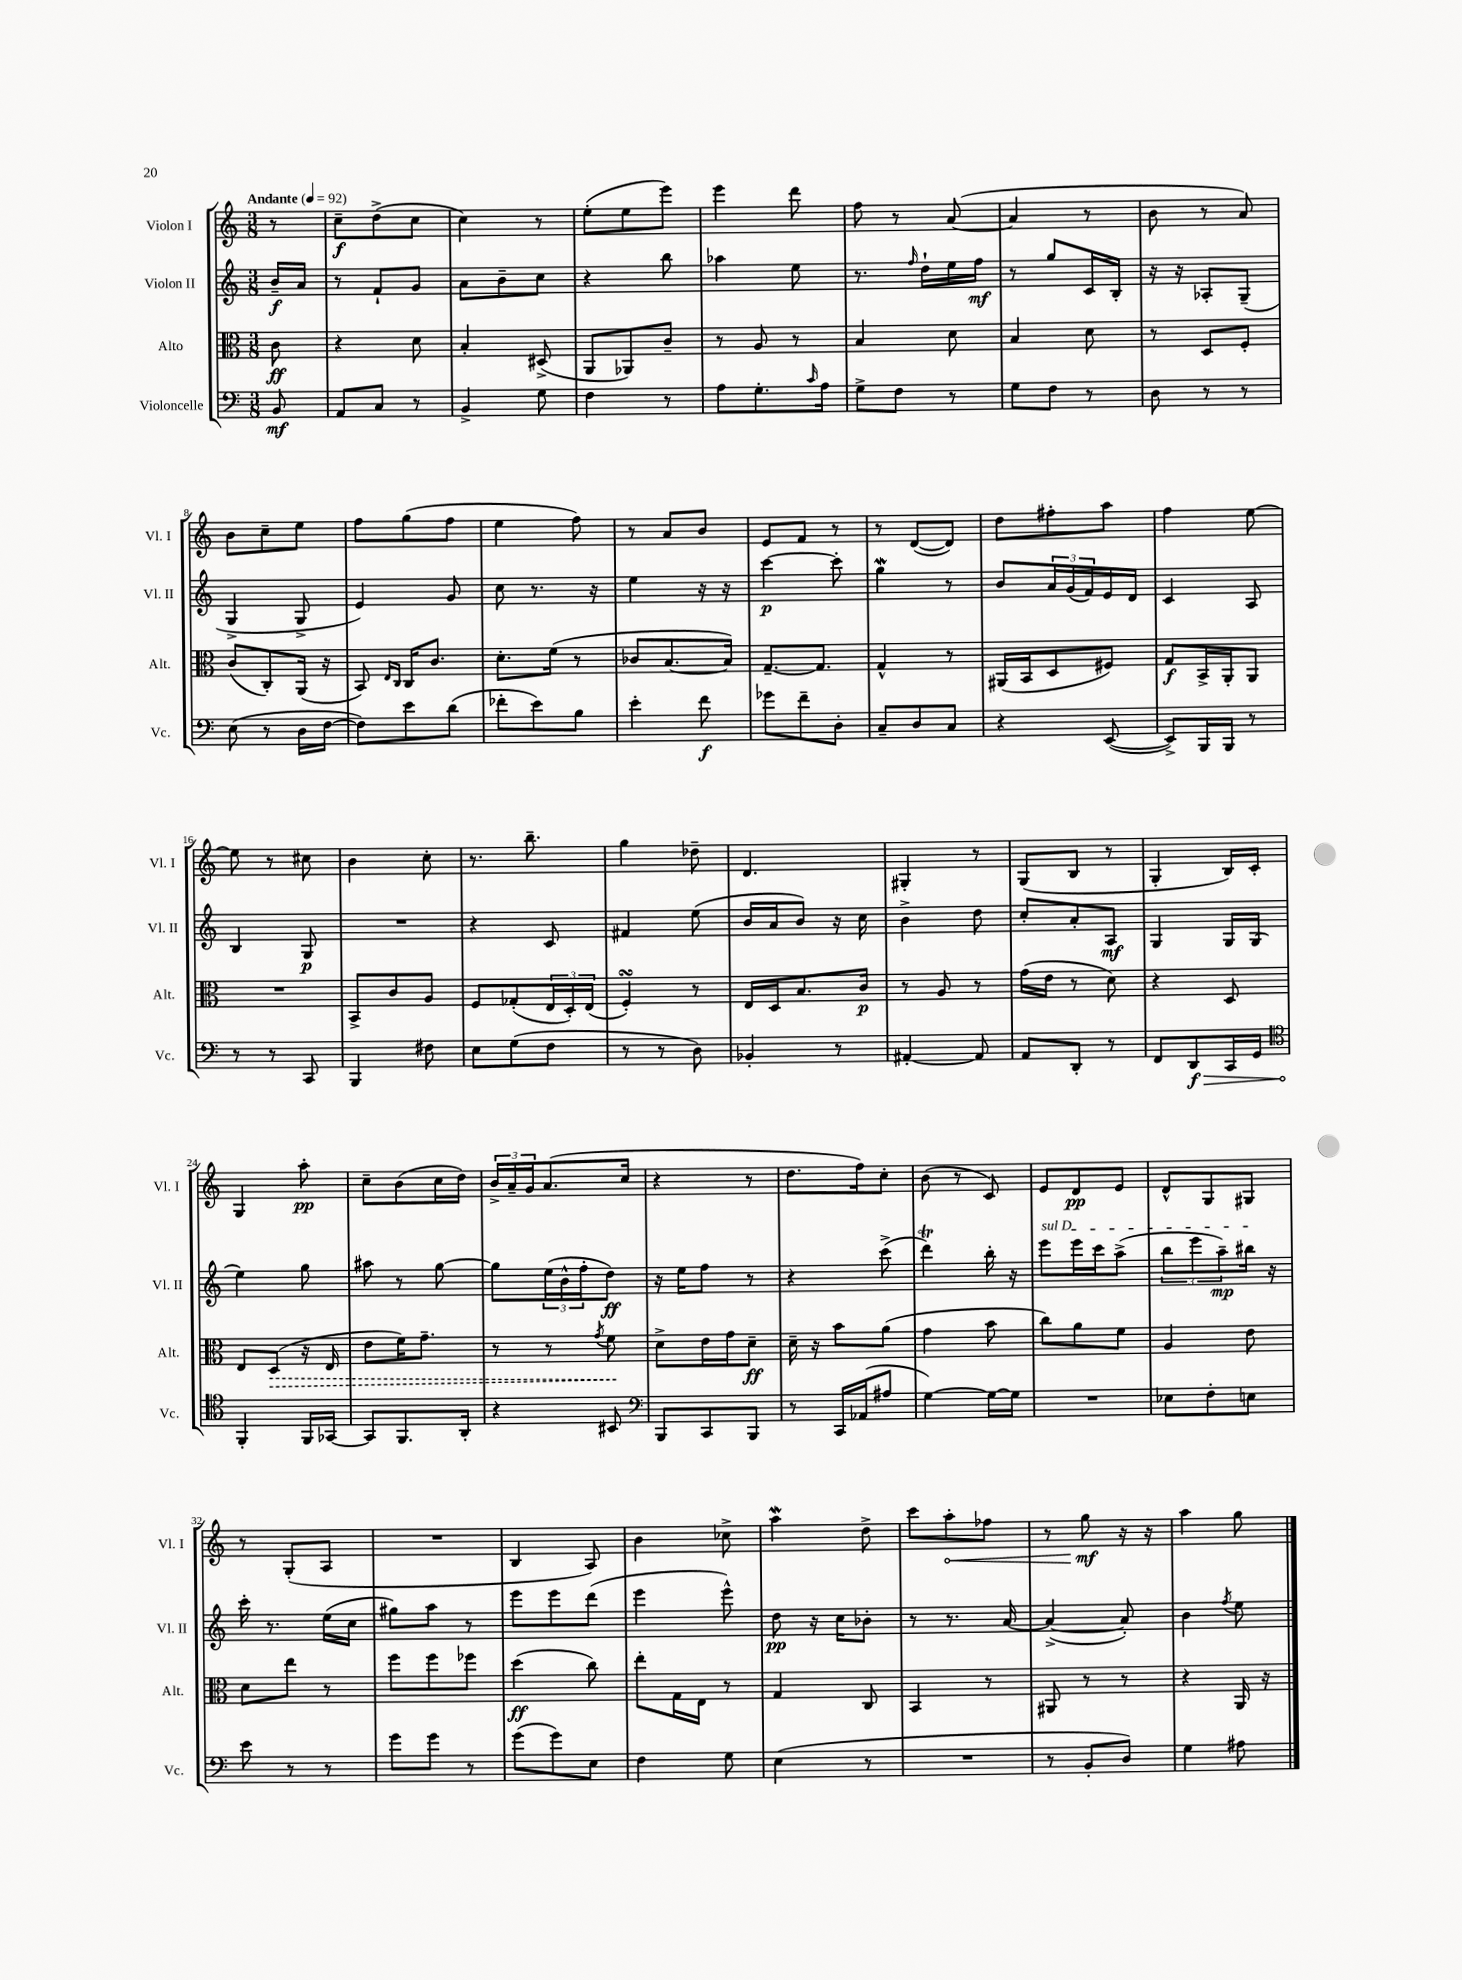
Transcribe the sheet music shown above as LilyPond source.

<<
\new StaffGroup <<
\new Staff = "s0" \with { instrumentName = "Violon I" shortInstrumentName = "Vl. I" } {
    \clef treble \key c \major \numericTimeSignature \time 3/8 \partial 8 \tempo "Andante" 4 = 92
    r8 |
    c''8--\f d''8->( c''8 |
    c''4) r8 |
    e''8-.( e''8 e'''8) |
    e'''4 d'''8 |
    f''8 r8 a'8~( |
    a'4 r8 |
    b'8 r8 a'8) |
    b'8 c''8-- e''8 |
    f''8 g''8( f''8 |
    e''4 f''8) |
    r8 a'8 b'8 |
    e'8 f'8 r8 |
    r8 d'8~( d'8) |
    d''8 fis''8-. a''8 |
    f''4 e''8~ |
    e''8 r8 cis''8 |
    b'4 c''8-. |
    r8. b''8.-- |
    g''4 des''8-- |
    d'4. |
    gis4-. r8 |
    g8( b8 r8 |
    g4-. b16) c'16-. |
    g4 a''8-.\pp |
    c''8-- b'8( c''16 d''16) |
    \tuplet 3/2 { b'16-> a'16-- g'16 } a'8.( c''16 |
    r4 r8 |
    d''8. f''16) c''8-. |
    b'8( r8 c'8) |
    e'8 d'8\pp e'8 |
    d'8-^ g8 gis8 |
    r8 g8-.( a8 |
    R4. |
    b4 a8) |
    b'4 ces''8-> |
    a''4\mordent d''8-> |
    c'''8 \once \override Hairpin.circled-tip = ##t a''8-.\< fes''8 |
    r8 g''8\mf\! r16 r16 |
    a''4 g''8 \bar "|." |
}
\new Staff = "s1" \with { instrumentName = "Violon II" shortInstrumentName = "Vl. II" } {
    \clef treble \key c \major \numericTimeSignature \time 3/8 \partial 8
    b'16--\f a'16 |
    r8 f'8-! g'8 |
    a'8 b'8-- c''8 |
    r4 b''8 |
    aes''4 e''8 |
    r8. \grace { f''16 } d''16-! e''16 f''16\mf |
    r8 g''8 c'16 b16-. |
    r16 r16 aes8-. g8--( |
    g4-> g8-> |
    e'4) g'8 |
    c''8 r8. r16 |
    e''4 r16 r16 |
    c'''4~\p c'''8-. |
    g''4\mordent r8 |
    b'8 \tuplet 3/2 { a'16 g'16( f'16) } e'16 d'16 |
    c'4 a8 |
    b4 g8\p |
    R4. |
    r4 c'8 |
    fis'4 e''8( |
    b'16 a'16 b'8) r16 c''16 |
    b'4-> d''8 |
    c''8-. a'8-. a8\mf |
    g4 g16 g16( |
    e''4) g''8 |
    ais''8 r8 g''8~ |
    g''8 \tuplet 3/2 { e''16( b'16-^ f''16-. } d''8\ff) |
    r16 e''16 f''8 r8 |
    r4 c'''8->( |
    d'''4\trill) b''16-. r16 |
    \once \override TextSpanner.bound-details.left.text = \markup { \italic "sul D" } e'''8\startTextSpan e'''16 c'''16 a''8->( |
    \tuplet 3/2 { b''8 e'''8 a''8--\mp) } bis''16\stopTextSpan r16 |
    c'''16-. r8. e''16( c''16 |
    gis''8) a''8 r8 |
    e'''8 e'''8 d'''8( |
    e'''4 e'''8-^) |
    d''8\pp r16 c''16 bes'8-. |
    r8 r8. a'16~ |
    a'4~->( a'8-.) |
    b'4 \acciaccatura { f''8 } e''8 \bar "|." |
}
\new Staff = "s2" \with { instrumentName = "Alto" shortInstrumentName = "Alt." } {
    \clef alto \key c \major \numericTimeSignature \time 3/8 \partial 8
    c'8\ff |
    r4 d'8 |
    b4-. dis8->( |
    a,8 aes,8) c'8-- |
    r8 a8 r8 |
    b4 d'8 |
    b4 d'8 |
    r8 d8 f8-. |
    c'8( c8-.) a,16( r16 |
    b,8) \grace { e16 c16 } c16 c'8. |
    d'8.-. f'16( r8 |
    ces'8 b8.~ b16) |
    g8.~-- g8. |
    g4-^ r8 |
    ais,16( b,16 d8 fis8) |
    g8\f b,16-> a,16-. a,8 |
    R4. |
    b,8-> c'8 a8 |
    f8 ges8-.( \tuplet 3/2 { e16 d16-.) e16( } |
    f4-.\turn) r8 |
    e16 d16 b8. c'16\p |
    r8 a8 r8 |
    g'16( e'16 r8 d'8) |
    r4 d8 |
    e8 \once \override Hairpin.style = #'dashed-line d8\>( r16 e16 |
    e'8 f'16) g'8.-- |
    r8 r8 \acciaccatura { g'8 } f'8\! |
    d'8-> e'16 g'16 d'8--\ff |
    d'16-- r16 b'8 a'8( |
    g'4 b'8 |
    c''8) a'8 f'8 |
    a4 e'8 |
    d'8 e''8 r8 |
    f''8 f''8 fes''8 |
    d''4\ff( c''8) |
    e''8-. g16 e16 r8 |
    g4 c8 |
    b,4 r8 |
    ais,8 r8 r8 |
    r4 a,16 r16 \bar "|." |
}
\new Staff = "s3" \with { instrumentName = "Violoncelle" shortInstrumentName = "Vc." } {
    \clef bass \key c \major \numericTimeSignature \time 3/8 \partial 8
    b,8\mf |
    a,8 c8 r8 |
    b,4-> g8 |
    f4 r8 |
    a8 g8.-. \grace { c'16 } a16 |
    g8-> f8 r8 |
    g8 f8 r8 |
    d8 r8 r8 |
    e8( r8 d16 f16~ |
    f8) e'8 d'8( |
    fes'8-. e'8) b8 |
    e'4-. f'8\f |
    ges'8 f'8-- d8-. |
    c8-- d8 c8 |
    r4 e,8~( |
    e,8->) b,,16 b,,16 r8 |
    r8 r8 c,8 |
    b,,4 fis8 |
    e8 g8( f8 |
    r8 r8 d8) |
    bes,4-. r8 |
    ais,4~-. ais,8 |
    a,8 d,8-. r8 |
    f,8 \once \override Hairpin.circled-tip = ##t d,8\f\> c,16 g,16 |
    \clef tenor f,4-.\! f,16 ges,16~ |
    ges,8 f,8. a,16-. |
    r4 bis,8 |
    \clef bass b,,8 c,8 b,,8 |
    r8 c,16 aes,16( ais8 |
    g4~) g16~ g16 |
    R4. |
    ees8 f8-. e8 |
    e'8 r8 r8 |
    g'8 g'8 r8 |
    g'8( g'8) e8 |
    f4 g8 |
    e4( r8 |
    R4. |
    r8 b,8-. d8) |
    g4 ais8 \bar "|." |
}
>>
>>
